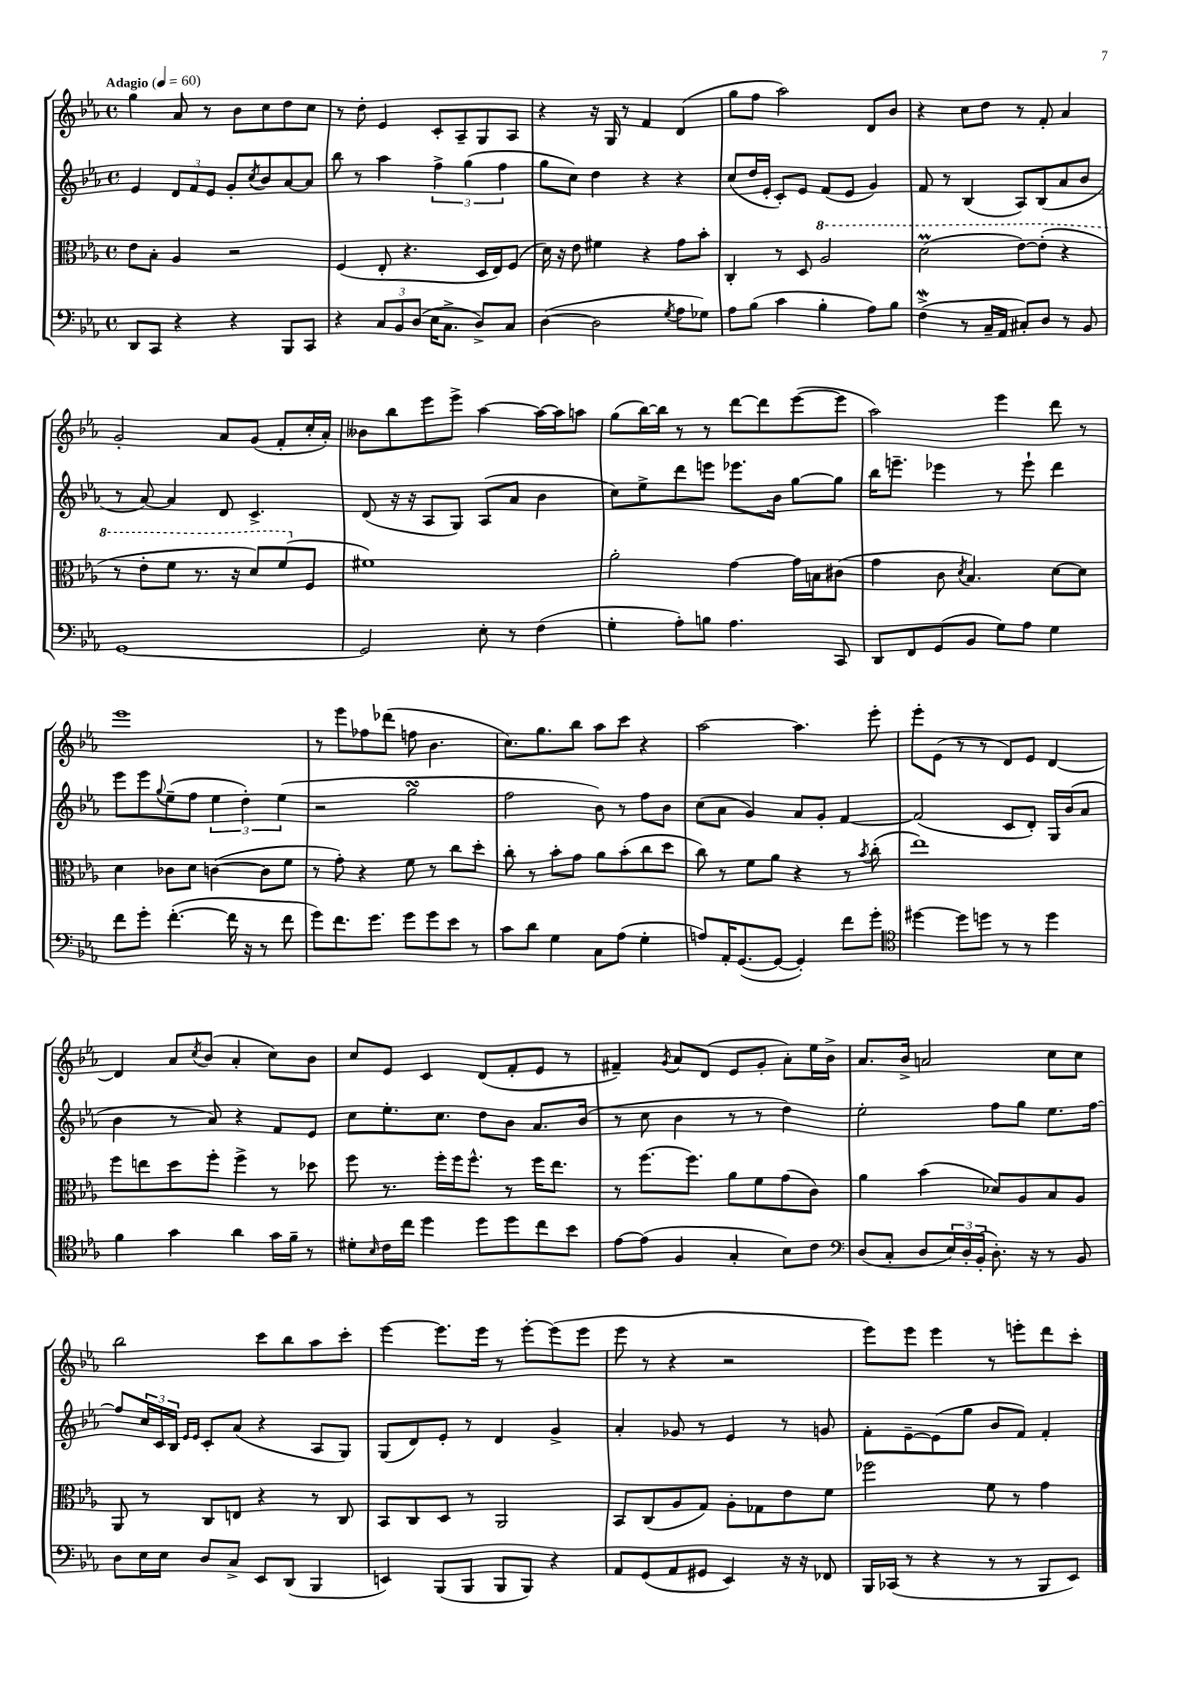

**kern	**kern	**kern	**kern
*part4	*part3	*part2	*part1
*staff4	*staff3	*staff2	*staff1
*clefF4	*clefC3	*clefG2	*clefG2
*k[b-e-a-]	*k[b-e-a-]	*k[b-e-a-]	*k[b-e-a-]
*M4/4	*M4/4	*M4/4	*M4/4
*met(c)	*met(c)	*met(c)	*met(c)
*MM60	*MM60	*MM60	*MM60
=1	=1	=1	=1
!	!	!	!LO:TX:a:B:t=Adagio
8DD/L	8e-\L	4e-/	4gg\
8CC/J	8B-'\J	.	.
4r	4A-/	12d/L	8a-/
.	.	12f/	.
.	.	.	8r
.	.	12e-/J	.
4r	2r	8g'/L	8b-\L
.	.	8qcc/	.
.	.	8b-/	8cc\
8BBB-/L	.	[8a-/	8dd\
8CC/J	.	8a-/J]	8cc\J
=2	=2	=2	=2
4r	(4F/	8bb-\	8r
.	.	8r	8dd'\
12C/L	8E-'/	4aa-\	4e-/
12BB-/	.	.	.
.	4.r	.	.
(12D/J	.	.	.
16E-\KL	.	6ff^\	8c'/L
8.C^\J	.	.	.
.	.	.	8A-~/
.	.	(6gg\	.
8D^/L)	16D/LL	.	8G/
.	16E-/J)	.	.
.	.	6ff\	.
8C/J	(8F/J	.	8A-/J
=3	=3	=3	=3
([4D\	16d\)	8gg\L	4r
.	16r	.	.
.	8e-\	8cc\J)	.
2D\]	4f#X\	4dd\	16r
.	.	.	16G/
.	.	.	8r
.	4r	4r	4f/
8qG/	.	.	.
8A-\L	8g\L	4r	(4d/
8G-X\J)	8b-'\J	.	.
=4	=4	=4	=4
8A-\L	4C'/	(8cc/L	8gg\L
(8B-\J	.	16dd/L	8ff\J
.	.	16e-'/JJ	.
4c\	8r	8c'/L)	2aa-\)
.	8D/	8e-/J	.
*	*8va	*	*
4B-'\	2a-/	(8f/L	.
.	.	8e-/J	.
8A-\L)	.	4g/)	8d/L
8B-\J	.	.	8b-/J
=5	=5	=5	=5
(4FW^\	(2ddm\	8f/	4r
.	.	8r	.
8r	.	(4B-/	8cc\L
16C~/LL	.	.	8dd\J
16AA-/JJ	.	.	.
8C#X'/L)	[8ee-\L)	8A-/L)	8r
8D/J	(8ee-'\J]	(8B-/	8f'/
8r	4r	8a-/	4a-/
8BB-/	.	8b-/J	.
!!LO:LB:g=z
=6	=6	=6	=6
[1GG	8r	8r	2g'/
.	8ee-'\L	[8a-/)	.
.	8ff\J	4a-/]	.
.	8.r	.	.
.	.	8d/	8a-/L
.	16r	.	.
.	8dd/L)	4.c^/	(8g/J
.	(8ff/	.	8f'/L
*	*X8va	*	*
.	8F/J	.	16cc'/L
.	.	.	16a-'/JJ)
=7	=7	=7	=7
2GG/]	1f#X)	(8d/	8b--X\L
.	.	16r	8bb-\
.	.	16r	.
.	.	8A-/L	8eee-\
.	.	8G/J)	8eee-^\J
8E-'\	.	(8A-/L	[4aa-\
8r	.	8a-/J	.
(4F\	.	4b-\	16aa-\LL_
.	.	.	16aa-\J]
.	.	.	8aan\J
=8	=8	=8	=8
4G'\	2a-'\	8cc\L)	(8gg\L
.	.	8ee-^\	[16bb-\L)
.	.	.	16bb-\JJ]
8A-'\L)	.	8ddd\	8r
8Bn\J	.	8eeen\J	8r
4.A-\	[4g\	8.eee-X\L	[8ddd\L
.	.	.	8ddd\]
.	.	16b-\Jk	.
.	16g\LL]	[8gg\L	([8eee-\
.	16Bn\J	.	.
8CC/	(8c#X\J	8gg\J]	8eee-\J]
=9	=9	=9	=9
8DD/L	4g\	16bb-\KL	2aa-\)
.	.	8.eeen~\J	.
8FF/	.	.	.
(8GG/	8c\	4eee-X\	.
.	8qd/	.	.
8BB-/J	4.B-/)	.	.
8G\L)	.	8r	4eee-\
8A-\J	.	8eee-`\	.
4G\	[8d\L	4ddd\	8ddd\
.	8d\J]	.	8r
!!LO:LB:g=z
=10	=10	=10	=10
8f\L	4d\	8eee-\L	1eee-
8g'\J	.	8eee-\	.
.	.	8qqgg/	.
([4.f'\	8c-X\L	(8ee-~\	.
.	8d\J	8ff\J	.
.	([4cn\	6ee-\	.
16f\]	.	.	.
.	.	6dd'\)	.
16r	.	.	.
8r	8c\L]	.	.
.	.	(6ee-\	.
8f\	8f\J	.	.
=11	=11	=11	=11
8g\L)	8r	2r	8r
8.f\	8g'\)	.	8eee-\L
.	4r	.	8ff-X\
8.g\J	.	.	.
.	.	.	(8ddd-X\J
8g\L	8f\	2ggsSsS\	8ffn\
8g\	8r	.	4.b-\
8e-\J	8cc\L	.	.
8r	8dd'\J	.	.
=12	=12	=12	=12
8c\L	8cc'\	2ff\	8.cc\L)
8d\J	8r	.	.
.	.	.	8.gg\
4G\	8b-'\L	.	.
.	8g\J	.	8bb-\J
8C\L	8a-\L	8b-\)	8aa-\L
(8A-\J	(8b-'\	8r	8ccc\J
4G'\	8cc\	8ff\L	4r
.	8dd\J	8b-\J	.
=13	=13	=13	=13
8An/L)	8cc\)	(8cc\L	[2aa-\
16AA-'/K	8r	8a-\J	.
([8.GG/	.	.	.
.	8f\L	4g/)	.
8GG/J_	8a-\J	.	.
4GG'/])	4r	8a-/L	4.aa-\]
.	.	8g'/J	.
8f\L	8r	[4f/	.
.	8qb-/	.	.
8g'\J	(8cc'\	.	8eee-'\
=14	=14	=14	=14
*clefC4	*	*	*
[4dd#X\	1ee-)	(2f/]	8eee-'\L
.	.	.	(8e-\J
8dd#\L]	.	.	8r
8ddn\J	.	.	8r
8r	.	8c/L	8d/L)
8r	.	8d'/J)	8e-/J
4dd\	.	16G/LL	[4d/
.	.	(16b-/J	.
.	.	8a-/J	.
!!LO:LB:g=z
=15	=15	=15	=15
4f\	8ff\L	4b-\	4d/]
.	8een\	.	.
4g\	8dd\	8r	8a-/L
.	.	.	8qcc/
.	8ff'\J	8a-/)	(8b-/J
4a-\	4ff^\	4r	4a-'/
16g\LL	8r	8f/L	8cc\L)
16f~\JJ	.	.	.
8r	8dd-X\	8e-/J	8b-\J
=16	=16	=16	=16
8d#X'\L	8ff\	8cc\L	8cc/L
16qqB-/	.	.	.
16c\L	8.r	8.ee-'\	8e-/J
16cc\JJ	.	.	.
4dd\	.	.	4c/
.	16ff'\LL	8.cc\J	.
.	16ff\J	.	.
.	8.ff^^\J	.	.
8dd\L	.	8dd\L	(8d/L
8dd\	8r	8b-\J	8f'/
8cc\	16ff\KL	8.a-/L	8e-/J
.	8.ee-\J	.	.
8b-\J	.	.	8r
.	.	(16b-/Jk	.
=17	=17	=17	=17
[8e-\L	8r	8r	4f#X~/)
(8e-\J]	[8.ff\L	8cc\	.
.	.	.	8qg/
4F/	.	4b-\	8a-/L
.	8.ff\J]	.	.
.	.	.	(8d/J
4G'/	8a-\L	8r	8e-/L
.	8f\	8r	8g'/J
8B-\L)	(8g\	4dd\)	8a-'\L)
8c\J	8c\J)	.	16ee-\L
.	.	.	16b-^\JJ
=18	=18	=18	=18
*clefF4	*	*	*
(8D/L	4a-\	2ee-'\	8.a-/L
8C'/J	.	.	.
.	.	.	16b-^/Jk
8D/L	(4b-\	.	2an/
24E-/L)	.	.	.
24D'/	.	.	.
(24BB-'/JJ	.	.	.
8.D'\)	8d-X/L)	8ff\L	.
.	8A-/	8gg\J	.
16r	.	.	.
8r	8B-/	8.ee-\L	8cc\L
8BB-/	8A-/J	.	8cc\J
.	.	[16ff\Jk	.
!!LO:LB:g=z
=19	=19	=19	=19
8D\L	8AA-/	8ff/L]	2bb-\
16E-\L	8r	24cc/L	.
.	.	24c/	.
16E-\JJ	.	.	.
.	.	24B-/JJ	.
.	.	16qqe-/LL	.
.	.	16qqe-/JJ	.
8D/L	8C/L	8c'/L	.
8C^/J	8En/J	(8a-/J	.
8EE-/L	4r	4r	8ccc\L
(8DD/J	.	.	8bb-\
4BBB-/	8r	8A-/L	8aa-\
.	8C/	8G/J)	8ccc'\J
=20	=20	=20	=20
4EEn/)	8BB-/L	(8G/L	[4eee-\
.	8C/	8d/)	.
(8BBB-/L	8D/J	8e-'/J	8.eee-\L]
8BBB-/J	8r	8r	.
.	.	.	16eee-\Jk
8BBB-/L	2AA-/	4d/	8r
8BBB-/J)	.	.	[8eee-'\L
4r	.	4g^/	(8eee-\]
.	.	.	8eee-\J
=21	=21	=21	=21
8AA-/L	8BB-/L	4a-'/	8eee-\
(8GG/	(8C/	.	8r
8AA-/	8A-/	8g-X/	4r
8GG#X/J	8G/J)	8r	.
4EE-/)	8A-'\L	4e-/	2r
.	8G-X\	.	.
16r	8e-\	8r	.
16r	.	.	.
8FF-X/	8f\J	8gn/	.
=22	=22	=22	=22
16BBB-/LL	2ff-X\	8f'\L	8eee-\L)
(16CC-X/JJ	.	.	.
8r	.	[8e-~\	8eee-\J
4r	.	(8e-\]	4eee-\
.	.	8gg\J	.
8r	8f\	8b-/L	8r
8r	8r	8f/J)	8eeen'\L
8BBB-/L	4g\	4f'/	8ddd\
8EE-/J)	.	.	8ccc'\J
==	==	==	==
*-	*-	*-	*-
